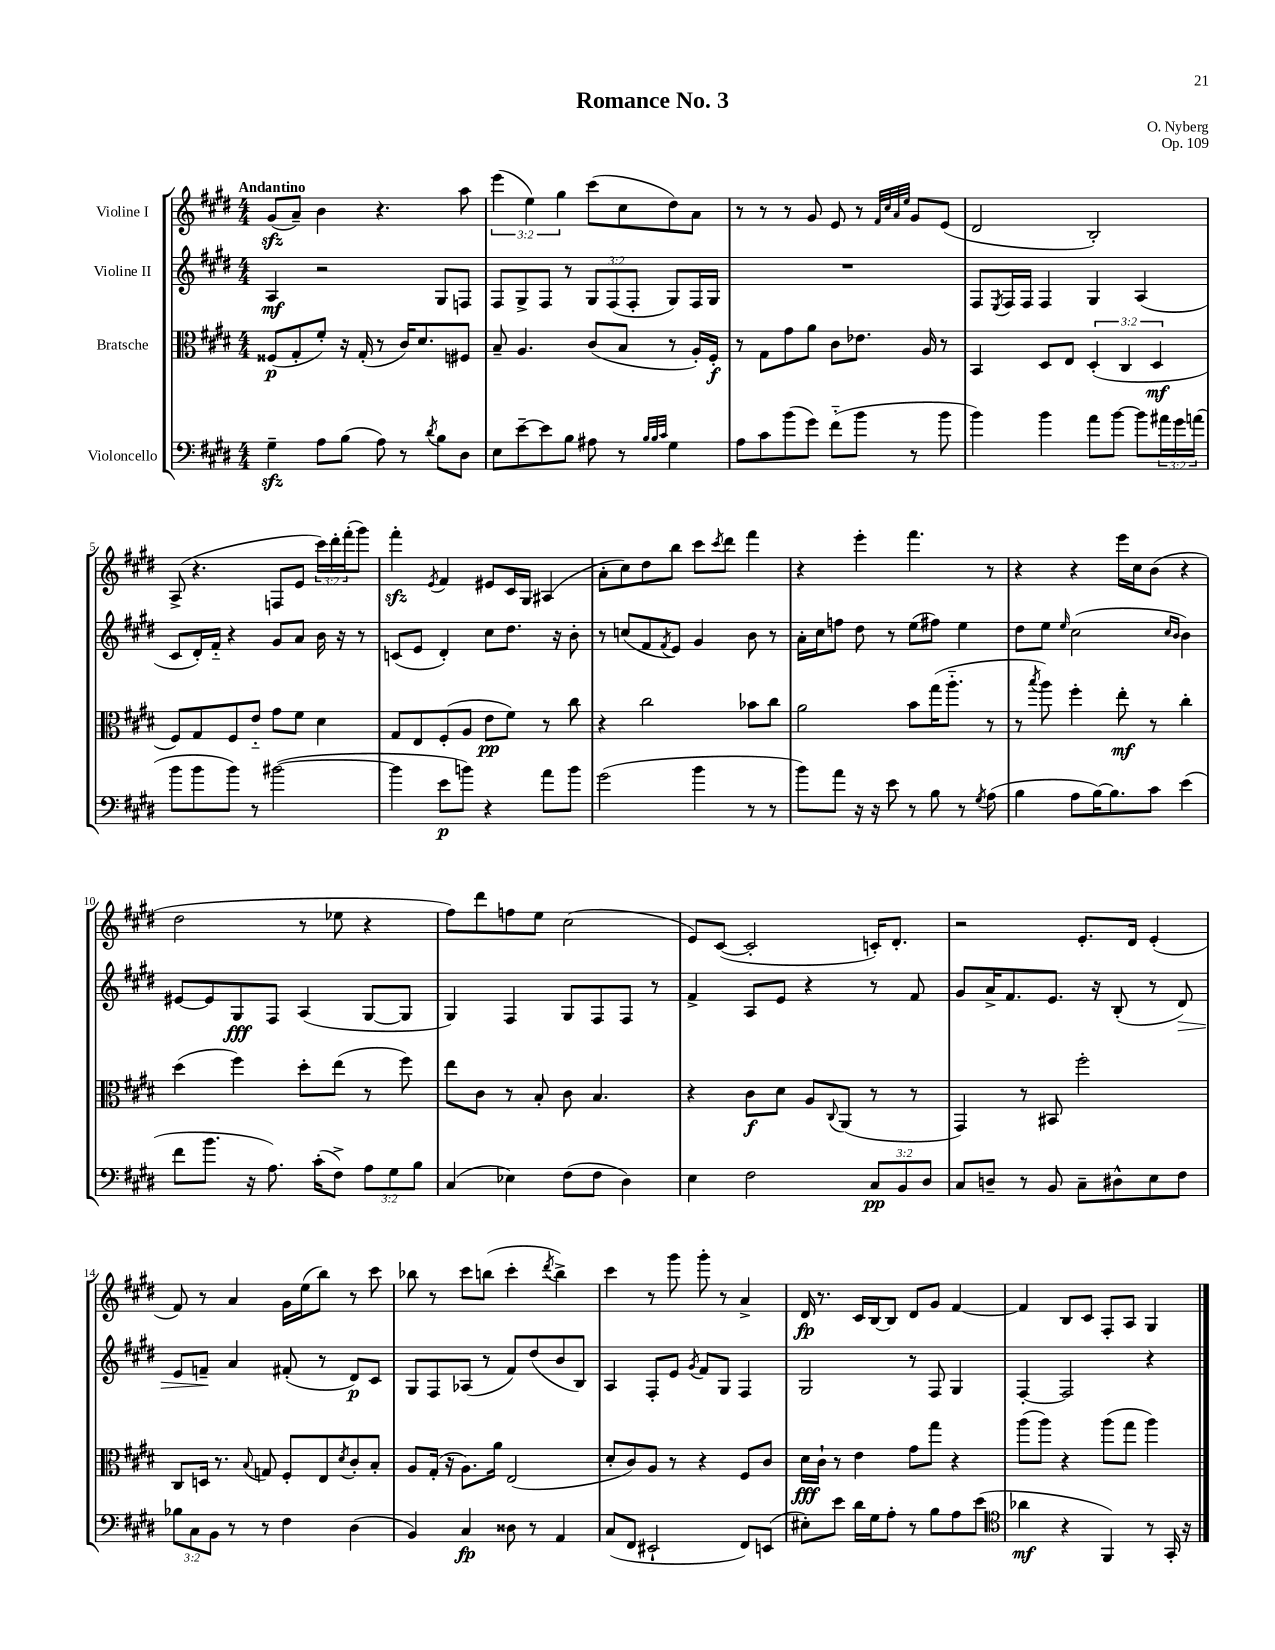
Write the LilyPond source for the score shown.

\header { title = "Romance No. 3" composer = "O. Nyberg" opus = "Op. 109" }
<<
\new StaffGroup <<
\new Staff = "s0" \with { instrumentName = "Violine I" } {
    \clef treble \key e \major \numericTimeSignature \time 4/4 \override Staff.TupletNumber.text = #tuplet-number::calc-fraction-text \tempo "Andantino"
    gis'8\sfz( a'8--) b'4 r4. a''8 |
    \tuplet 3/2 { e'''4( e''4) gis''4 } cis'''8( cis''8 dis''8) a'8 |
    r8 r8 r8 gis'8 e'8 r8 \grace { fis'32 cis''32 a'32 e''32 } gis'8 e'8( |
    dis'2 b2-.) |
    a8->( r4. f8 e'8 \tuplet 3/2 { cis'''16) dis'''16-. fis'''16-.( } gis'''8) |
    fis'''4-.\sfz \acciaccatura { e'8 } fis'4 eis'8 cis'16 gis16 ais4( |
    a'8-. cis''8) dis''8 b''8 cis'''8 \acciaccatura { cis'''8 } dis'''8 fis'''4 |
    r4 e'''4-. fis'''4. r8 |
    r4 r4 e'''16 cis''16 b'8( r4 |
    dis''2 r8 ees''8 r4 |
    fis''8) dis'''8 f''8 e''8 cis''2( |
    e'8) cis'8~( cis'2-. c'16-.) dis'8.-. |
    r2 e'8.-. dis'16 e'4-.( |
    fis'8) r8 a'4 gis'16 e''16( b''8) r8 cis'''8 |
    bes''8 r8 cis'''8 b''8( cis'''4-. \acciaccatura { dis'''8 } b''4->) |
    cis'''4 r8 gis'''8 gis'''8-. r8 a'4-> |
    dis'16\fp r8. cis'16 b16~ b8 dis'8 gis'8 fis'4~ |
    fis'4 b8 cis'8 fis8-. a8 gis4 \bar "|." |
}
\new Staff = "s1" \with { instrumentName = "Violine II" } {
    \clef treble \key e \major \numericTimeSignature \time 4/4 \override Staff.TupletNumber.text = #tuplet-number::calc-fraction-text
    a4\mf r2 gis8 f8 |
    fis8 gis8-> fis8 r8 \tuplet 3/2 { gis8 fis8( fis8-. } gis8) fis16 gis16 |
    R1 |
    fis8 \acciaccatura { e8 } fis16 fis16 fis4 gis4 a4( |
    cis'8 dis'16-.) fis'16-_ r4 gis'8 a'8 b'16 r16 r8 |
    c'8( e'8 dis'4-.) cis''8 dis''8. r16 b'8-. |
    r8 c''8( fis'8 \acciaccatura { fis'8 } e'8) gis'4 b'8 r8 |
    a'16-. cis''16 f''8 dis''8 r8 e''8( fis''8) e''4 |
    dis''8 e''8 \grace { e''16 } cis''2( \grace { cis''16 b'16 } b'4) |
    eis'8~ eis'8 gis8\fff fis8 a4( gis8~ gis8 |
    gis4) fis4 gis8 fis8 fis8 r8 |
    fis'4-> a8 e'8 r4 r8 fis'8 |
    gis'8 a'16-> fis'8. e'8. r16 b8-.( r8 dis'8\>) |
    e'8 f'8--\! a'4 fis'8-.( r8 dis'8\p) cis'8 |
    gis8 fis8 aes8( r8 fis'8) dis''8( b'8 b8) |
    a4 fis8-. e'8 \acciaccatura { gis'8 } fis'8 gis8 fis4 |
    gis2 r8 fis8 gis4 |
    fis4~-. fis2 r4 \bar "|." |
}
\new Staff = "s2" \with { instrumentName = "Bratsche" } {
    \clef alto \key e \major \numericTimeSignature \time 4/4 \override Staff.TupletNumber.text = #tuplet-number::calc-fraction-text
    fisis8\p( gis8-. fis'8-.) r16 gis16-.( r8 cis'16) dis'8. fis8 |
    b8-- a4. cis'8( b8 r8 a16-.) fis16-.\f |
    r8 gis8 gis'8 a'8 cis'8 ees'8. a16 r8 |
    b,4 dis8 e8 \tuplet 3/2 { dis4-.( cis4 dis4\mf } |
    fis8) gis8 fis8 e'8-_ gis'8 fis'8 dis'4 |
    gis8 e8 fis8-.( a8 e'8\pp fis'8) r8 cis''8 |
    r4 cis''2 bes'8 cis''8 |
    a'2 b'8 gis''16( a''8.-_ r8 |
    r8 \acciaccatura { b''8 } a''8) fis''4-. e''8-.\mf r8 cis''4-. |
    dis''4( fis''4) dis''8-. e''8( r8 fis''8) |
    e''8 cis'8 r8 b8-. cis'8 b4. |
    r4 cis'8\f dis'8 a8 \appoggiatura { cis8 } a,8( r8 r8 |
    gis,4) r8 bis,8 fis''2-. |
    cis8 d16 r8. \appoggiatura { b8 } g8 fis8-. e8 \acciaccatura { dis'8 } cis'8-. b8-. |
    a8 gis16-.( r16 a8.) a'16 e2( |
    dis'8-. cis'8) a8 r8 r4 fis8 cis'8 |
    dis'16\fff cis'16-! r8 e'4 gis'8 gis''8 r4 |
    a''8( a''8) r4 a''8( gis''8 a''4) \bar "|." |
}
\new Staff = "s3" \with { instrumentName = "Violoncello" } {
    \clef bass \key e \major \numericTimeSignature \time 4/4 \override Staff.TupletNumber.text = #tuplet-number::calc-fraction-text
    gis4--\sfz a8 b8( a8) r8 \acciaccatura { dis'8 } b8 dis8 |
    e8 e'8~-- e'8 b8 ais8 r8 \grace { b32 b32 cis'32 } gis4 |
    a8 cis'8 b'8( gis'8) fis'8-_( b'8 r8 b'8 |
    b'4) b'4 a'8 b'8~ b'8 \tuplet 3/2 { ais'16 gis'16 a'16( } |
    b'8 b'8 b'8) r8 bis'2~( |
    bis'4 e'8\p b'8) r4 a'8 b'8 |
    gis'2( b'4 r8 r8 |
    b'8) a'8 r16 r16 e'8 r8 b8 r8 \acciaccatura { gis8 } a8( |
    b4 a8 b16~) b8. cis'8 e'4( |
    fis'8 b'8. r16 a8.) cis'16-.( fis8->) \tuplet 3/2 { a8 gis8 b8 } |
    cis4( ees4) fis8( fis8 dis4) |
    e4 fis2 \tuplet 3/2 { cis8\pp b,8 dis8 } |
    cis8 d8-- r8 b,8 cis8-- dis8-^ e8 fis8 |
    \tuplet 3/2 { bes8 cis8 b,8 } r8 r8 fis4 dis4( |
    b,4) cis4\fp disis8 r8 a,4 |
    cis8( fis,8 eis,2-! fis,8) e,8( |
    eis8-.) e'8 dis'16 gis16 a8-. r8 b8 a8 e'8( |
    \clef tenor aes'4\mf r4 fis,4) r8 gis,16-. r16 \bar "|." |
}
>>
>>
